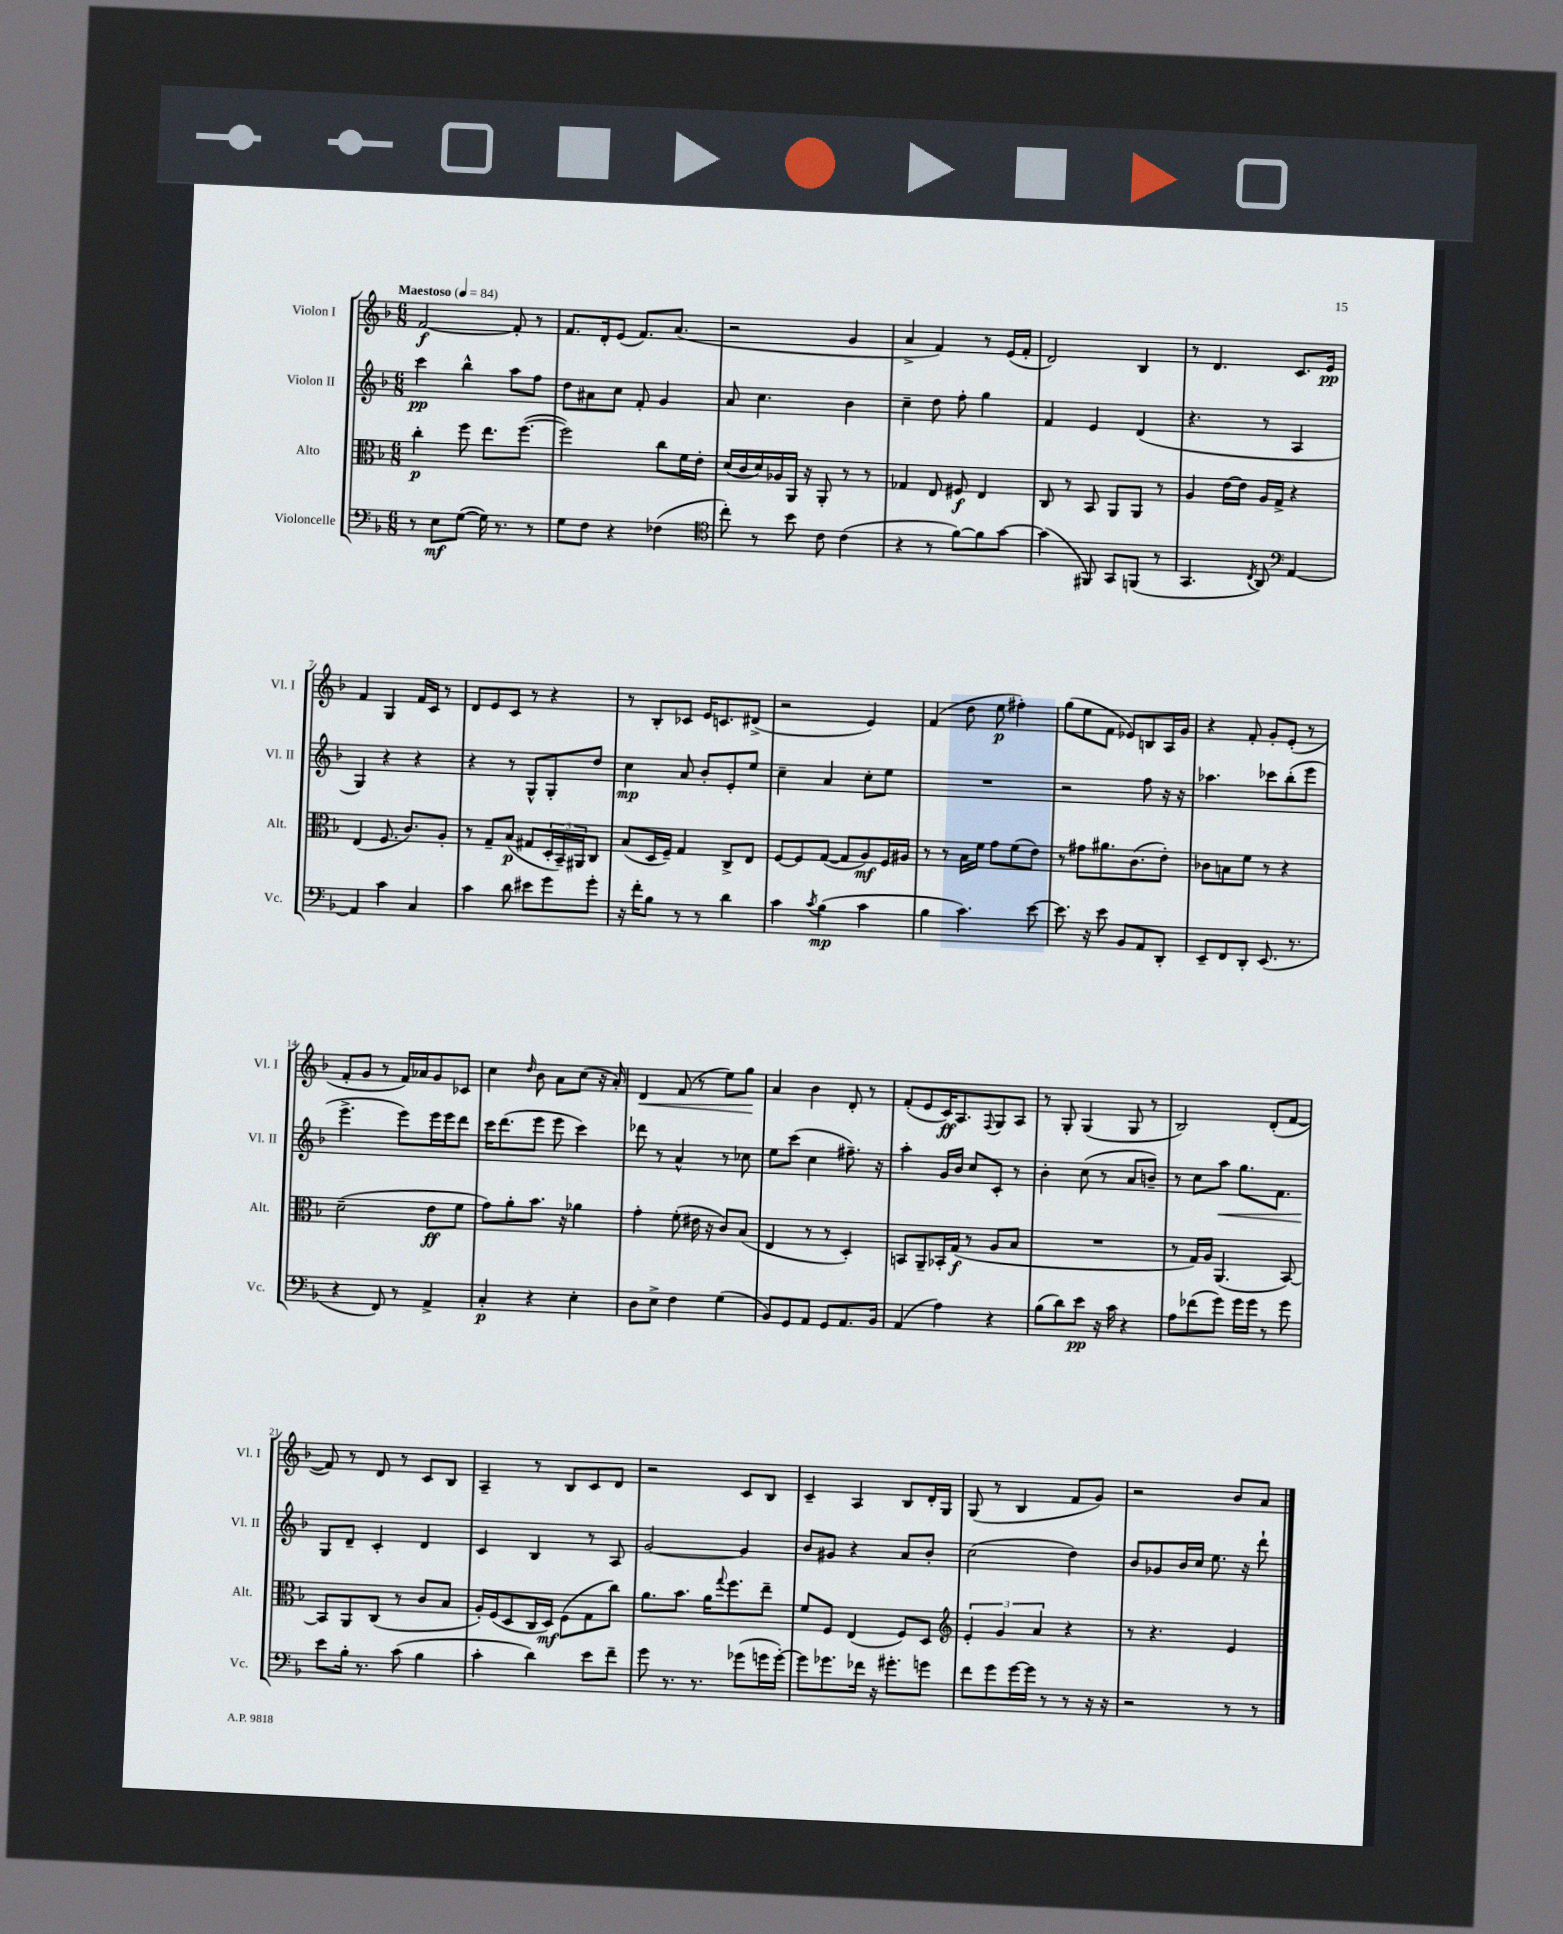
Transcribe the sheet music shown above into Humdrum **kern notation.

**kern	**kern	**kern	**kern
*staff4	*staff3	*staff2	*staff1
*clefF4	*clefC3	*clefG2	*clefG2
*k[b-]	*k[b-]	*k[b-]	*k[b-]
*M6/8	*M6/8	*M6/8	*M6/8
*MM84	*MM84	*MM84	*MM84
8r	4cc'	4ccc	[2f
8E	.	.	.
([8G	8ff	4bb-^^	.
16G])	8.ee	.	.
8.r	.	.	.
.	.	8aa	8f']
.	([8.ff	.	.
8r	.	8ff	8r
=	=	=	=
8G	2ff])	8dd	8.f
8F	.	8a#	.
.	.	.	16d'
4r	.	8cc	(8e
.	.	8f'	8.f)
(4F-	8cc	4g	.
.	.	.	(8.a
.	16f	.	.
.	16e'	.	.
=	=	=	=
*clefC4	*	*	*
8cc')	(16d	8a	2r
.	16c	.	.
8r	16d)	4.cc	.
.	16A-	.	.
8b-	16AA	.	.
.	16r	.	.
8c	8AA'	.	.
(4c	8r	4b-	4g
.	8r	.	.
=	=	=	=
4r	4G-	4cc~	4a^
8r	8E	8dd	4f)
[8f)	8F#	8ff'	.
8f]	4E	4gg	8r
[8g	.	.	(16e
.	.	.	16f'
=	=	=	=
(4g]	8C	4f	2d)
.	8r	.	.
8FF#)	8BB-	4e	.
8GG	8AA	.	.
(8FF	8AA	(4d	4B-
8r	8r	.	.
=	=	=	=
4.GG	4A	4.r	8r
.	.	.	4.d
.	[16e	.	.
.	16e]	.	.
8qC	.	.	.
8AA)	16A	8r	.
.	16G^	.	.
*clefF4	*	*	*
[4AA	4r	4A	8.c
.	.	.	16e
=	=	=	=
4AA]	(4E	4G)	4f
4c	8.F	4r	4G
.	8.c)	.	.
4C	.	4r	16f
.	.	.	16c
.	8A'	.	8r
=	=	=	=
4c	8r	4r	8d
.	8G~	.	8e
8d	(8B-	8r	8c
8e#	8G#	8G^^	8r
8g	24D'	8G'	4r
.	24BB-~)	.	.
.	24AA#	.	.
8g'	8C	8dd	.
=	=	=	=
16r	(8B-	4cc	8r
16f'	.	.	.
8B-	16D	.	8B-'
.	16F~)	.	.
8r	4G	8a	8c-
8r	.	8b-'	16e
.	.	.	8.c
4d	8C^	8e'	.
.	8E	8ee	(8d#^
=	=	=	=
4c	[8F	4cc~	2r
.	8F]	.	.
8qc	.	.	.
(4B-	([8G	4a	.
.	8G]	.	.
4c	8A)	8cc'	4e)
.	16F	8ee	.
.	16A#	.	.
=	=	=	=
4B-	8r	2.r	(4f
.	8r	.	.
4.c)	16B-	.	8dd
.	16f	.	.
.	8g	.	8ee
.	(8f	.	4ff#')
[8e	8e)	.	.
=	=	=	=
8.e]	8r	2r	(8gg
.	8g#	.	8ee
16r	.	.	.
8e	8.a#	.	8f
8BB-	.	.	8e-)
.	(8.c	.	.
8AA	.	8ff	8B
8DD'	8e')	16r	16A
.	.	16r	16g
=	=	=	=
8EE~	8c-	4.aa-	4r
8FF	8B	.	.
8DD'	8f	.	8f'
(8.EE	8r	8ccc-	8g'
.	4r	(8bb-'	(8e'
8.r	.	.	.
.	.	8eee	8r
=	=	=	=
4r	(2d~	4.eee^	8f'
.	.	.	8g
8FF)	.	.	8r
8r	.	8eee)	16f)
.	.	.	16a-
4AA^	8e	16eee	8g
.	.	16eee	.
.	8f	8ddd	8c-
=	=	=	=
4C'	8g)	16ccc	4cc
.	.	(8.ddd	.
.	8a'	.	.
.	.	.	16qqdd
4r	8.b-	8eee	8b-
.	.	8eee	8a
.	16r	.	.
4E'	4a-	4ccc)	(8cc
.	.	.	16r
.	.	.	16a')
=	=	=	=
8D	4g'	8ddd-	4d
8E^	.	8r	.
4F	(8f'	4a^^	(8f
.	16e#	.	8r
.	16r	.	.
(4G	8c)	8r	8ee)
.	(8B-	8cc-	8gg
=	=	=	=
8BB-)	4E	8ee	4a
8GG	.	(8ccc	.
8AA	8r	4cc	4b-
8GG	8r	.	.
8.AA	4D')	8.ff#~)	8d'
.	.	.	8r
16BB-	.	16r	.
=	=	=	=
(4AA	8BB	4aa'	(8f'
.	8AA~	.	8e
4A)	16BB-'	16g	16c)
.	(16G	16b-	8.A
.	8r	8cc	.
.	.	.	8qqF
4r	8A	8c'	8G
.	8B-	8r	8A
=	=	=	=
(8B-	2.r	4b-'	8r
8d)	.	.	8G'
8e	.	(8cc	(4G
16r	.	8r	.
16c	.	.	.
4r	.	8a	8G
.	.	8b~)	8r
=	=	=	=
8A	8r	8r	2B-)
(8f-	16G)	8cc	.
.	16A	.	.
8g)	(4.AA	8aa	.
16g	.	8.gg	.
16g	.	.	.
8r	.	.	(8d'
.	.	8.f	.
8g	[8BB-)	.	[8f
=	=	=	=
8e	8BB-]	8G	8f])
16B-'	8AA	8d~	8r
8.r	.	.	.
.	(8C	4c'	8d
(8c	8r	.	8r
4B-	8c	4d	8c
.	8B-	.	8B-
=	=	=	=
4c'	16A')	4c	4A~
.	(16F	.	.
.	8D	.	.
4d)	16C	4B-	8r
.	16D)	.	.
.	(8F	.	8B-
8e	8G	8r	8c
8f~	8cc)	8A	8d
=	=	=	=
8g	8.a	[2g	2r
8.r	.	.	.
.	8.b-	.	.
8.r	.	.	.
.	16a	.	.
.	8qqgg	.	.
.	8.ff	.	.
(8g-	.	4g]	8c
16g	8ee~	.	8B-
[16g')	.	.	.
=	=	=	=
8g]	8f	8b-	4c~
8.g-	8F	8g#	.
.	(4E	4r	4A
16f-	.	.	.
16r	.	.	.
8.g#'	.	.	.
.	8F)	8a	8B-
8g	8D	8b-'	16d'
.	.	.	16G
=	=	=	=
*	*clefG2	*	*
8f	6e'	(2cc	(8G
8g	.	.	8r
.	6g	.	.
[16g	.	.	4B-
16g]	.	.	.
.	6a	.	.
8r	.	.	.
8r	4r	4dd)	8f
16r	.	.	8g)
16r	.	.	.
=	=	=	=
2r	8r	8b-	2r
.	4.r	8g-	.
.	.	16b-	.
.	.	16cc	.
.	.	8.ee	.
8r	4e	.	8b-
.	.	16r	.
8r	.	8ddd`	8a
==	==	==	==
*-	*-	*-	*-
